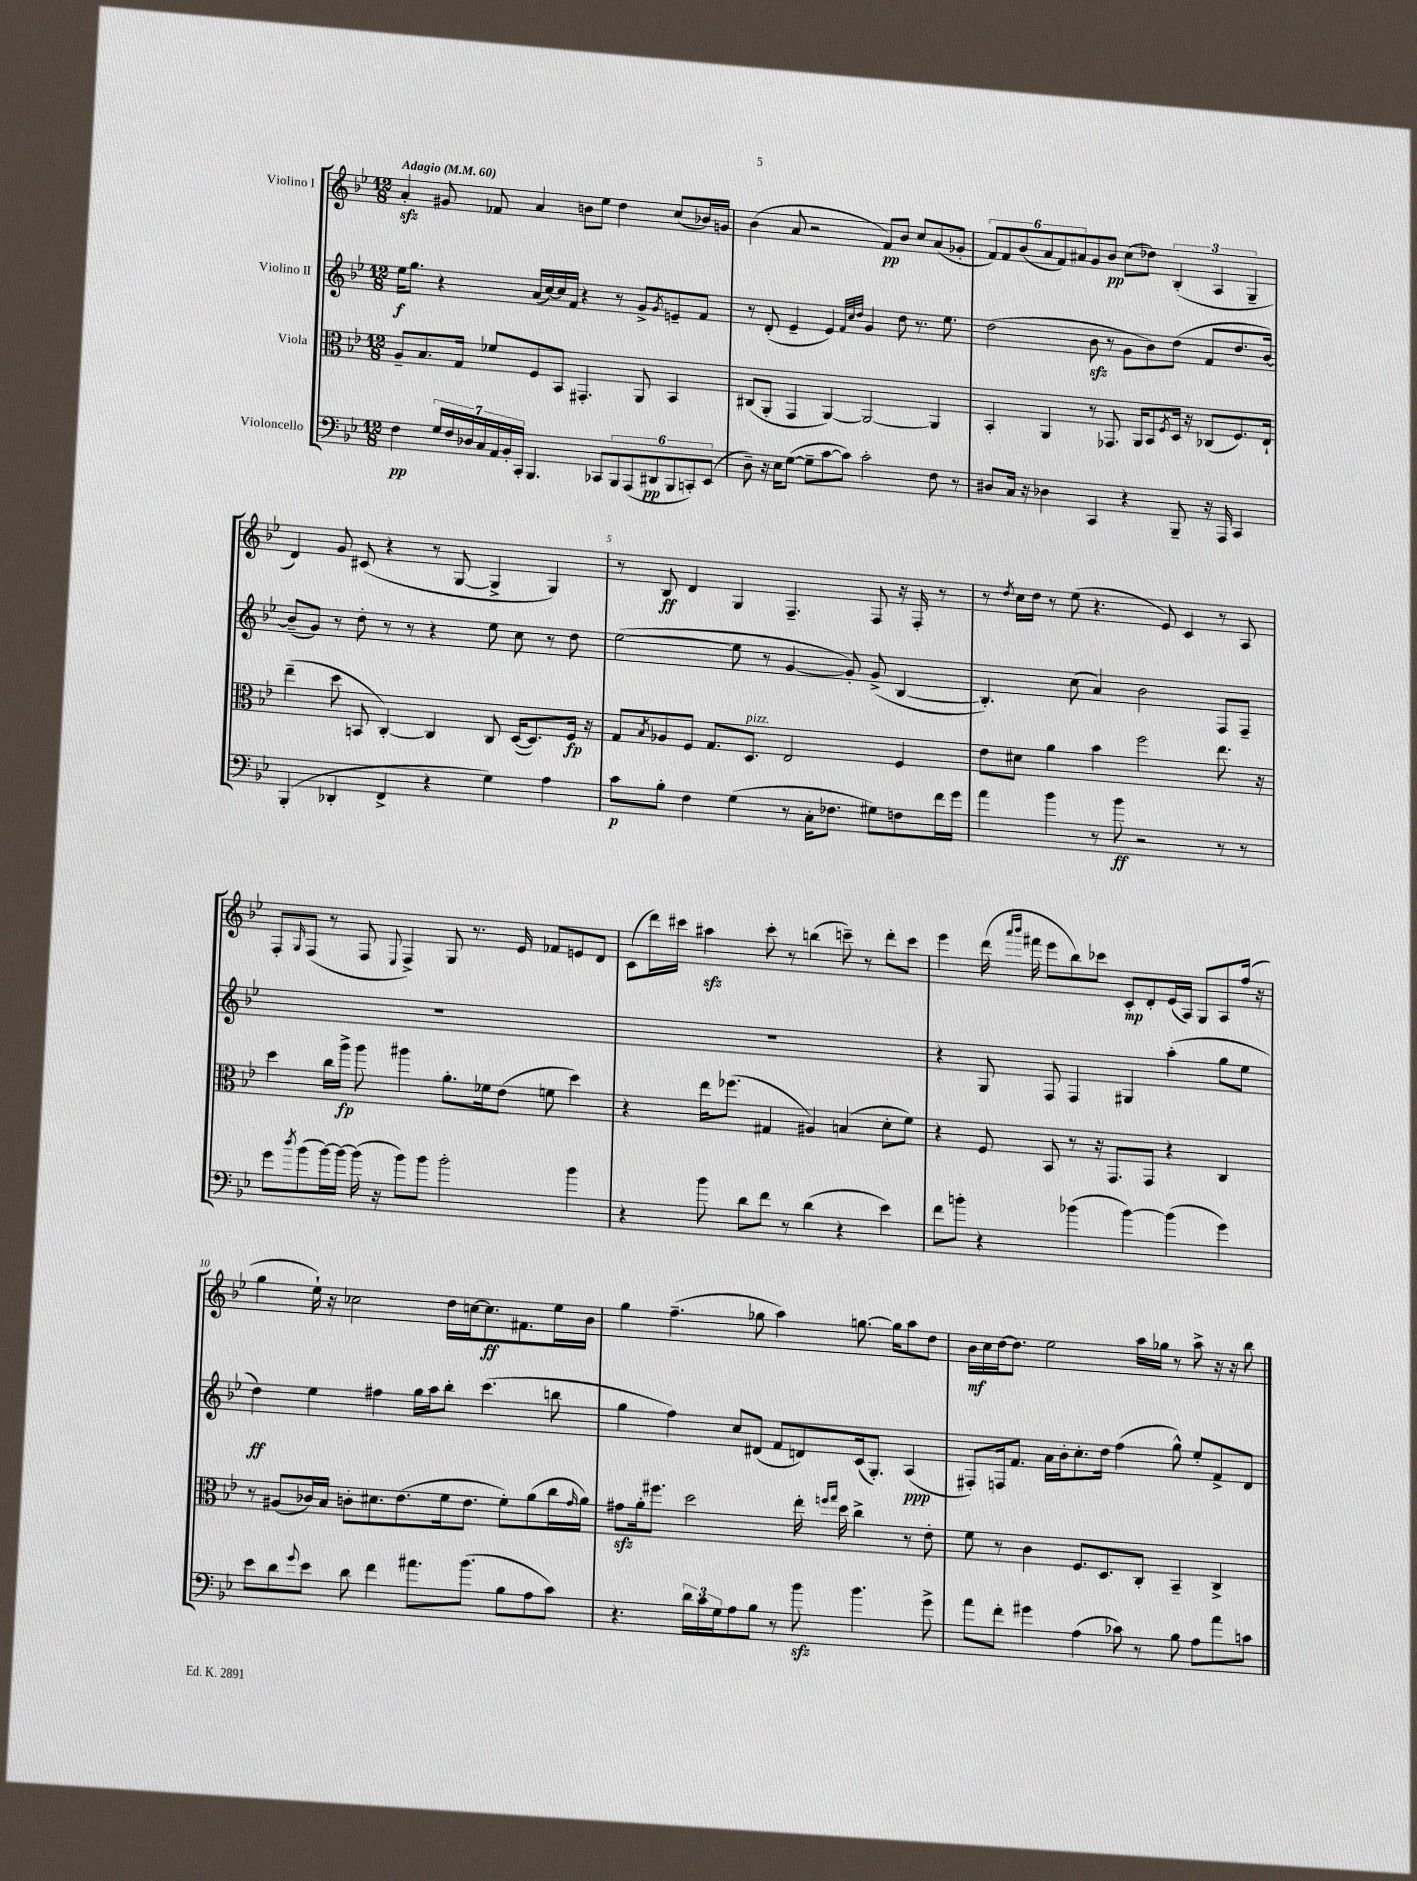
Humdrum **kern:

**kern	**kern	**kern	**kern
*staff4	*staff3	*staff2	*staff1
*clefF4	*clefC3	*clefG2	*clefG2
*k[b-e-]	*k[b-e-]	*k[b-e-]	*k[b-e-]
*M12/8	*M12/8	*M12/8	*M12/8
*MM60	*MM60	*MM60	*MM60
4F	8A~	16ee-	4a'
.	.	8.gg	.
.	8.B-	.	.
28G	.	4r	8g#
28F	.	.	.
.	16G	.	.
28D-	.	.	.
28C	.	.	.
.	8f-	.	8f-
28AA	.	.	.
28BB-'	.	.	.
28CC'	.	.	.
4.BBB-	8F	(16a	4a
.	.	[16cc)	.
.	8BB-	16cc]	.
.	.	16f	.
.	4.GG#'	4r	8b
8CC-	.	.	8ee-
12BBB-	.	8r	4dd
(12AAA	.	.	.
.	8AA	8g^	.
12DD#	.	.	.
.	.	8qg	.
12BBB-	4BB-	8e~	(8cc
12CC')	.	.	.
.	.	8f	16b-)
(12EE-	.	.	.
.	.	.	16g
=	=	=	=
8D~)	(8C#	8r	(4b-
16r	8AA'	(8d'	.
16E-	.	.	.
([8G	4GG	4e-~	8a
8G~]	.	.	2r
[8c	[4AA)	4e-)	.
8c])	.	.	.
.	.	32qqf	.
.	.	32qqcc	.
.	.	32qqdd	.
2c'	2AA_	4g	.
.	.	.	8f)
.	.	8dd	8b-
.	.	8.r	8cc
8F	4AA]	.	(8a
.	.	8.ee-	.
8r	.	.	8g-'
=	=	=	=
8D#	4BB-'	(2dd	12f)
.	.	.	12f
16C	.	.	.
.	.	.	(12b-
16r	.	.	.
4D-	4AA	.	12a
.	.	.	12f)
.	.	.	12a#
4CC	8r	8b-	8g
.	8.GG-	8r	8b-
4r	.	8g	(8cc
.	16AA	.	.
.	8BB-	8b-)	8dd-)
.	8qF	.	.
8BBB-~	16D	(8dd	(6B-'
.	16r	.	.
16r	(8C-	8f	.
.	.	.	6A
16AAA	.	.	.
4CC	8.F)	8.dd	.
.	.	.	6G~
.	16E-`	[16b-)	.
=	=	=	=
(4BBB-'	(4ee-~	(8b-~]	4d)
.	.	8g)	.
4DD-'	8dd	8r	8g
.	8BB	8dd'	(8c#
4FF^	[4C')	8r	4r
.	.	8r	.
4r	4C]	4r	8r
.	.	.	[8G
4G)	8C	8ee-	4G^]
.	([16D	8cc	.
.	8.D])	.	.
4A	.	8r	4G)
.	16F	8dd	.
.	16r	.	.
=	=	=	=
8c	8G	([2ee-	8r
.	8qB-	.	.
8B-'	8A-	.	8B-
4F	8F	.	4d
.	8.G	.	.
(4G	.	8ee-]	4G
.	8.D	.	.
.	.	8r	.
8r	2E-	[4g	4.F~
16C'	.	.	.
8.F-	.	.	.
.	.	8g'])	.
8G#)	.	(8g^	8F
8F	4F	[4B-	16r
.	.	.	16F'
16f	.	.	8r
16g	.	.	.
=	=	=	=
4a	8e-	4.B-'])	8r
.	.	.	8qdd
.	8d#	.	16cc
.	.	.	16dd
4b-	4a	.	8r
.	.	(8cc	(8ee-
8r	4b-	4a)	4.r
8b-	.	.	.
2r	2ff	2b-	.
.	.	.	8e-)
.	.	.	4c
8r	8.ee-	8F	8r
8r	.	8F~	8A
.	16r	.	.
=	=	=	=
8g	4dd	1.r	8F'
8qdd	.	.	16qqG
(8b-	.	.	(8F
[16b-)	16cc	.	8r
16b-_	16aa^	.	.
(16b-]	8aa	.	8F
16r	.	.	.
.	.	.	8qqE-
8b-)	4aa#	.	4F^)
8b-	.	.	.
2b-'	8.a'	.	8G
.	.	.	8.r
.	16f-	.	.
.	(8e-	.	.
.	.	.	16e-
.	8f	.	8f-
4b-	4dd)	.	8e
.	.	.	8d
=	=	=	=
4r	4r	1.r	(8c
.	.	.	16ddd)
.	.	.	16ccc#
8b-	16ee-	.	4aa#
.	(8.ff-	.	.
8d	.	.	.
8f	4G#	.	8ccc#'
8r	.	.	8r
(4d	4A#)	.	(4bb
4r	(4B	.	8ccc~)
.	.	.	8r
4e-)	8d'	.	8ddd'
.	8f)	.	8ccc
=	=	=	=
8f	4r	4r	4eee-
8b'	.	.	.
4r	8F	8G	(16ddd
.	.	.	16qqaaa
.	.	.	16qqbbb-
.	.	.	16fff#
.	8BB-	8F	8eee-
(4b-	8r	4F	8bb-)
.	16r	.	8ccc-
.	8.GG	.	.
[4b-)	.	4G#	8c'
.	8GG	.	8d'
(4b-]	4r	(4aa'	(16e-
.	.	.	16A)
.	.	.	8G
4g)	4C	8gg	8A
.	.	8ee-	(16ff
.	.	.	16r
=	=	=	=
8e-	8r	4dd)	4gg
8d	(8A#	.	.
8qqg	.	.	.
8e-	16c-)	4ee-	16ee-`)
.	16B-	.	16r
8d	8c'	.	2cc-
4f	8.d#	4ff#	.
.	(8.e-	.	.
8.a#	.	16gg	.
.	.	16aa	.
.	16f	8bb-'	16dd
(8.b-	8.e-	.	[16cc
.	.	(4.ccc	8.cc]
8B-	8f')	.	.
.	.	.	8.f#
8A	(8a	.	.
8c)	16cc	8bb	16ee-
.	16qqg	.	.
.	16a)	.	16b-
=	=	=	=
4.r	8g#	4gg	4gg
.	16a'	.	.
.	8.ff#	.	.
.	.	4ff)	(4.ff~
24d	2dd	.	.
24c	.	.	.
24G	.	.	.
8A	.	8cc	.
8B-	.	(8d#	8gg-
8r	.	8f	4aa)
8b-	16ee-'	8d)	.
.	16qqff	.	.
.	16qqgg	.	.
.	16dd	.	.
4.b-	4cc^	(16c	[8.gg
.	.	8.G')	.
.	.	.	16gg]
.	8r	(4A	8aa
8g^	8e-'	.	8dd
=	=	=	=
8a	8f	8F#')	16b-
.	.	.	16cc
8f'	8r	16F	[16dd
.	.	8.f	8.dd]
4g#	4c	.	.
.	.	16a	2ee-
.	.	16b-'	.
(4A	8.F	8.cc'	.
.	8.D	16dd	.
8c-)	.	(4ff	.
8r	8C'	.	16aa
.	.	.	16gg-
8B-	4BB-~	8gg^^)	8r
8A	.	8ee-'	8aa^
8a	4C^	8f^	16r
.	.	.	16r
8c	.	8d	8bb-
==	==	==	==
*-	*-	*-	*-
